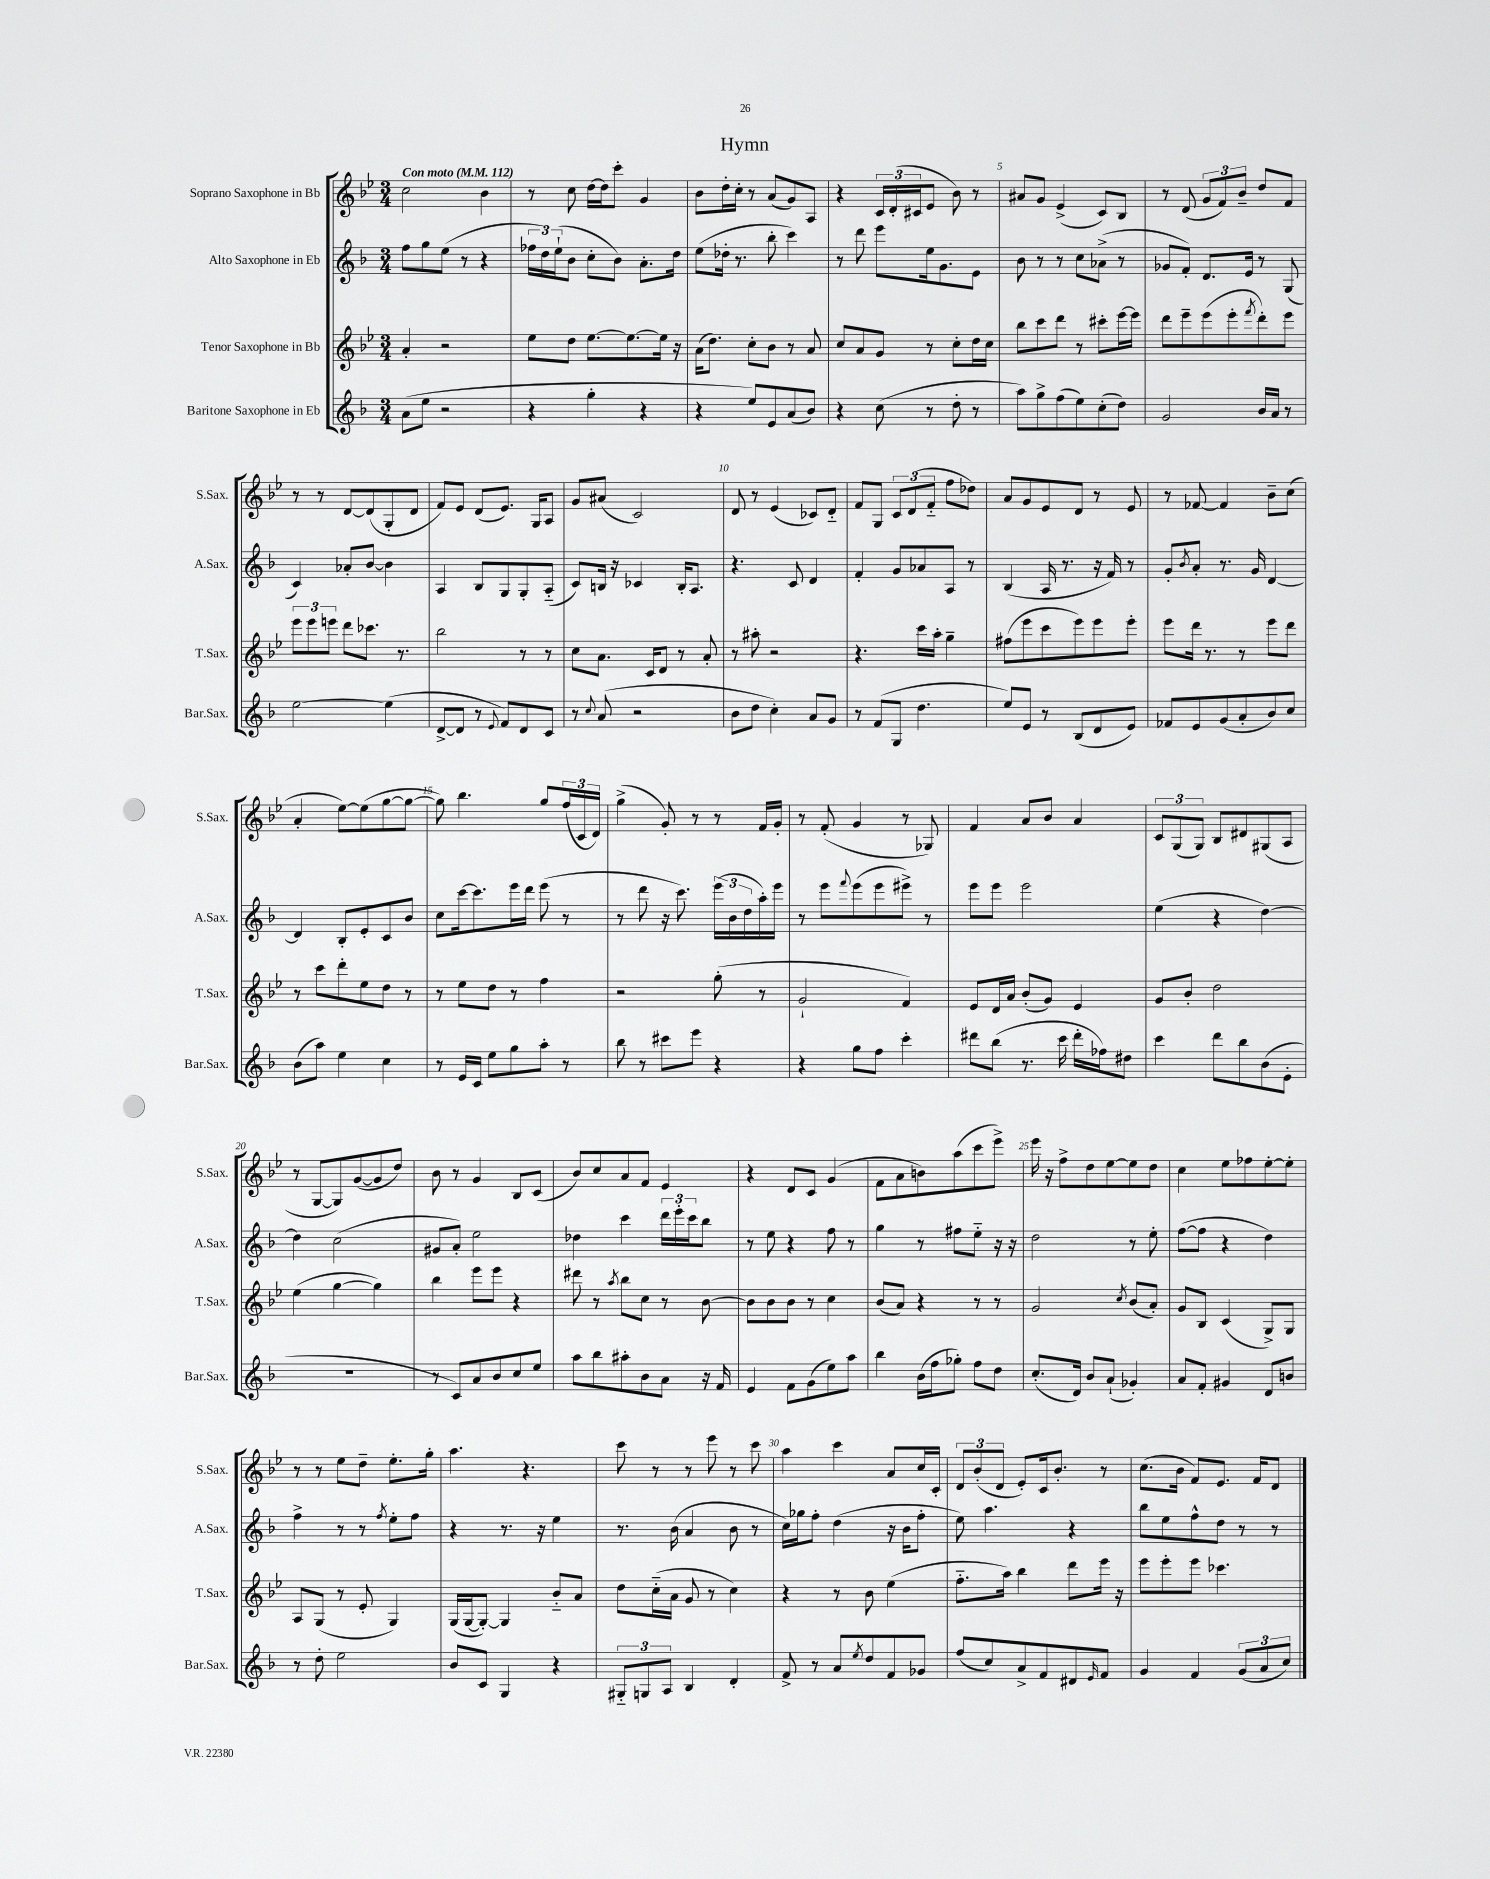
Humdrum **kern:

**kern	**kern	**kern	**kern
*staff4	*staff3	*staff2	*staff1
*clefG2	*clefG2	*clefG2	*clefG2
*k[b-]	*k[b-e-]	*k[b-]	*k[b-e-]
*M3/4	*M3/4	*M3/4	*M3/4
*MM112	*MM112	*MM112	*MM112
(8a	4a'	8ff	2cc
8ee	.	8gg	.
2r	2r	(8ee	.
.	.	8r	.
.	.	4r	4b-
=	=	=	=
4r	8ee-	24ff-	8r
.	.	24dd)	.
.	.	(24ee`	.
.	8dd	8b-	8cc
4gg'	[8.ee-	8cc'	[16dd
.	.	.	16dd]
.	.	8b-)	8ccc'
.	8.ee-_	.	.
4r	.	8.a'	4g
.	16ee-]	.	.
.	16r	16dd	.
=	=	=	=
4r	(16a	(8ee	8b-
.	8.dd)	.	.
.	.	16dd-'	16dd'
.	.	8.r	16cc'
8ee)	8cc'	.	8r
8e	8b-	8bb-'	(8a
(8a	8r	4ccc)	8g)
8b-)	8a	.	8A
=	=	=	=
4r	8cc	8r	4r
.	8a	8ddd	.
(8cc	8g	8eee	24c
.	.	.	(24d'
.	.	.	24c#
8r	8r	16ee	8e-
.	.	8.g	.
8dd'	8cc'	.	8b-)
8r	16dd	8e	8r
.	16cc	.	.
=	=	=	=
8aa)	8bb-	8b-	8a#
8gg^	8ccc	8r	8g
(8ff	8ddd	8r	(4e-^
8ee)	8r	8cc	.
(8cc'	8ccc#'	(8a-^	8c)
8dd)	[16eee-	8r	8B-
.	16eee-]	.	.
=	=	=	=
2g	8ddd	8g-	8r
.	8eee-~	8f')	(8d
.	(8eee-	8.d	12g
.	.	.	12f)
.	8eee-'	.	.
.	.	.	12b-~
.	.	16e	.
.	8qfff	.	.
16b-	8ddd')	8r	8dd
16a	.	.	.
8r	8eee-	(8G	8f
=	=	=	=
[2ee	12eee-	4c)	8r
.	12eee-	.	.
.	.	.	8r
.	12eee	.	.
.	8ddd	8a-'	[8d
.	8.ccc-	[8b-	(8d]
(4ee]	.	4b-]	8G'
.	8.r	.	.
.	.	.	8d
=	=	=	=
[8d^	2bb-	4A	8f)
8d]	.	.	8e-
8r	.	8B-	(8d
8qqe	.	.	.
8f)	.	8G	8.e-)
8d	8r	8G'	.
.	.	.	16G
8c	8r	(8A'~	8A
=	=	=	=
8r	8cc	8c)	8g
8qqcc	.	.	.
(8a	8.a	16B	(8a#
.	.	16r	.
2r	.	4c-	2c)
.	16c	.	.
.	8d	.	.
.	8r	16B'	.
.	.	8.A	.
.	8a'	.	.
=	=	=	=
8b-	8r	4.r	8d
8dd	8aa#'	.	8r
4cc')	2r	.	(4e-
.	.	8c	.
8a	.	4d	8c-)
8g	.	.	8d'~
=	=	=	=
8r	4.r	4f'	8f
(8f	.	.	8G
8G	.	8g	12c
.	.	.	(12d
4.dd	16ccc	8a-	.
.	.	.	12f'~
.	16aa'	.	.
.	4gg~	8A	8ff
.	.	8r	8dd-)
=	=	=	=
8ee)	(8ff#	(4B-	8a
8e	8eee-	.	8g
8r	8ccc	16A	8e-
.	.	8.r	.
(8B-	8eee-)	.	8d
8d	8eee-	16r	8r
.	.	16f)	.
8e)	8eee-'	8r	8e-
=	=	=	=
8f-	8eee-	8g'	8r
.	.	8qb-	.
8e	16ddd	8a'	[8f-
.	8.r	.	.
(8g	.	8.r	4f-]
8a'	8r	.	.
.	.	16g	.
8b-)	8eee-	[4d	8b-~
8cc	8ddd	.	(8cc
=	=	=	=
(8b-	8r	4d]	4a'
8aa)	8ccc	.	.
4ee	8ddd'	8B-'	[8ee-)
.	8ee-	8e'	(8ee-]
4cc	8dd	8c	[8gg
.	8r	8b-	8gg_
=	=	=	=
8r	8r	8cc	8gg])
16e	8ee-	[16ccc	4.bb-
16c	.	8.ccc]	.
8ee	8dd	.	.
8gg	8r	16eee	.
.	.	16ddd	.
8aa'	4ff	(8eee	8gg
8r	.	8r	(24ff
.	.	.	24c
.	.	.	24d)
=	=	=	=
8bb-	2r	8r	(4gg^
8r	.	8ddd	.
8ccc#	.	16r	8g')
.	.	8.ccc)	.
8eee	.	.	8r
4r	(8gg'	(24eee	8r
.	.	24b-	.
.	.	24dd	.
.	8r	16aa')	16f
.	.	16eee	16g'
=	=	=	=
4r	2g`	8r	8r
.	.	8eee	(8f'
.	.	8qqfff	.
8gg	.	(8eee	4g
8ff	.	8eee	.
4ccc'	4f)	8eee#^)	8r
.	.	8r	8G-)
=	=	=	=
8ddd#	8e-	8eee	4f
(8bb-	16d	8eee	.
.	16a	.	.
8.r	(8b-'	2eee	8a
.	8g)	.	8b-
16ccc	.	.	.
16ddd#'	4e-	.	4a
16ff-)	.	.	.
8dd#	.	.	.
=	=	=	=
4ccc	8g	(4ee	12c
.	.	.	(12G
.	8b-'	.	.
.	.	.	12G)
8ddd	2dd	4r	8B-
8bb-	.	.	8d#
(8b-	.	[4dd)	(8G#
8e'	.	.	8A
=	=	=	=
2.r	(4ee-	4dd]	8r
.	.	.	[8G
.	[4gg	(2cc	8G])
.	.	.	([8g
.	4gg])	.	8g]
.	.	.	8dd)
=	=	=	=
8r	4bb-	8g#	8b-
8c)	.	8a')	8r
8a	8eee-	2ee	4g
8b-	8eee-	.	.
8cc	4r	.	8B-
8ee	.	.	(8c
=	=	=	=
8aa	8ddd#	4dd-	8b-)
8bb-	8r	.	8cc
.	8qaa	.	.
8aa#'	8bb-	4ccc	8a
8b-	8cc	.	8f
8a	8r	24ddd	4e-
.	.	24eee'	.
.	.	24ccc	.
16r	[8b-	8bb-	.
16f	.	.	.
=	=	=	=
4e	8b-]	8r	4r
.	8b-	8ee	.
8f	8b-	4r	8d
(8g	8r	.	8c
8ee)	4cc	8ff	(4g
8aa	.	8r	.
=	=	=	=
4bb-	(8b-	4gg	8f
.	8a)	.	8a
(16b-	4r	8r	8b)
16ff	.	.	.
8gg-')	.	8ff#	(8aa
8ff	8r	8ee'~	8ccc
8dd	8r	16r	8eee-^)
.	.	16r	.
=	=	=	=
(8.cc'	2g	2dd	16eee-
.	.	.	16r
.	.	.	8ff^
16d)	.	.	.
8b-	.	.	8dd
(8a`	.	.	[8ee-
.	8qcc	.	.
4g-')	(8b-	8r	8ee-]
.	8a')	8ee'	8dd
=	=	=	=
8a	8g	([8ff	4cc
8f'	8B-	8ff]	.
4g#	(4c	4r	8ee-
.	.	.	8ff-
8d	8G^)	4dd)	[8ee-'
8b	8G	.	8ee-']
=	=	=	=
8r	8A	4ff^	8r
8dd'	(8G	.	8r
2ee	8r	8r	8ee-
.	8e-'	8r	8dd~
.	.	8qff	.
.	4G)	8ee'	8.ee-'
.	.	8ff	.
.	.	.	16gg'
=	=	=	=
8b-	(16G	4r	4.aa
.	[16G	.	.
8c	8G'_)	.	.
4G	4G]	8.r	.
.	.	.	4.r
.	.	16r	.
4r	8b-'~	4ee	.
.	8a	.	.
=	=	=	=
12G#'~	8dd	8.r	8ccc
12G	.	.	.
.	(16cc'~	.	8r
12A	.	.	.
.	16a	(16b-	.
4B-	8g	4a	8r
.	8r	.	8eee-
4d'	4cc)	8b-	8r
.	.	8r	8ccc
=	=	=	=
8f^	4r	16cc)	4aa
.	.	16gg-	.
8r	.	8ff'	.
8a	8r	(4dd	4ccc
8qee	.	.	.
8dd	8b-	.	.
8f	(4ee-	16r	8a
.	.	16b-	.
8g-	.	8ff'	16cc
.	.	.	16c'
=	=	=	=
(8ff	8.ff'~	8ee)	12d
.	.	.	(12b-'
8cc)	.	4.aa	.
.	.	.	12d
.	16aa)	.	.
8a^	4bb-	.	8e-')
8f	.	.	16c
.	.	.	8.b-'
8d#	8ddd	4r	.
16qqe	.	.	.
8f	16eee-	.	8r
.	16r	.	.
=	=	=	=
4g	8eee-	8bb-	(8.cc
.	8eee-'	8ee	.
.	.	.	16b-
4f	8eee-	8ff^^	8f)
.	4.ccc-	8dd	8.e-
(12g	.	8r	.
.	.	.	16f
12a	.	.	.
.	.	8r	8d
12cc)	.	.	.
==	==	==	==
*-	*-	*-	*-
